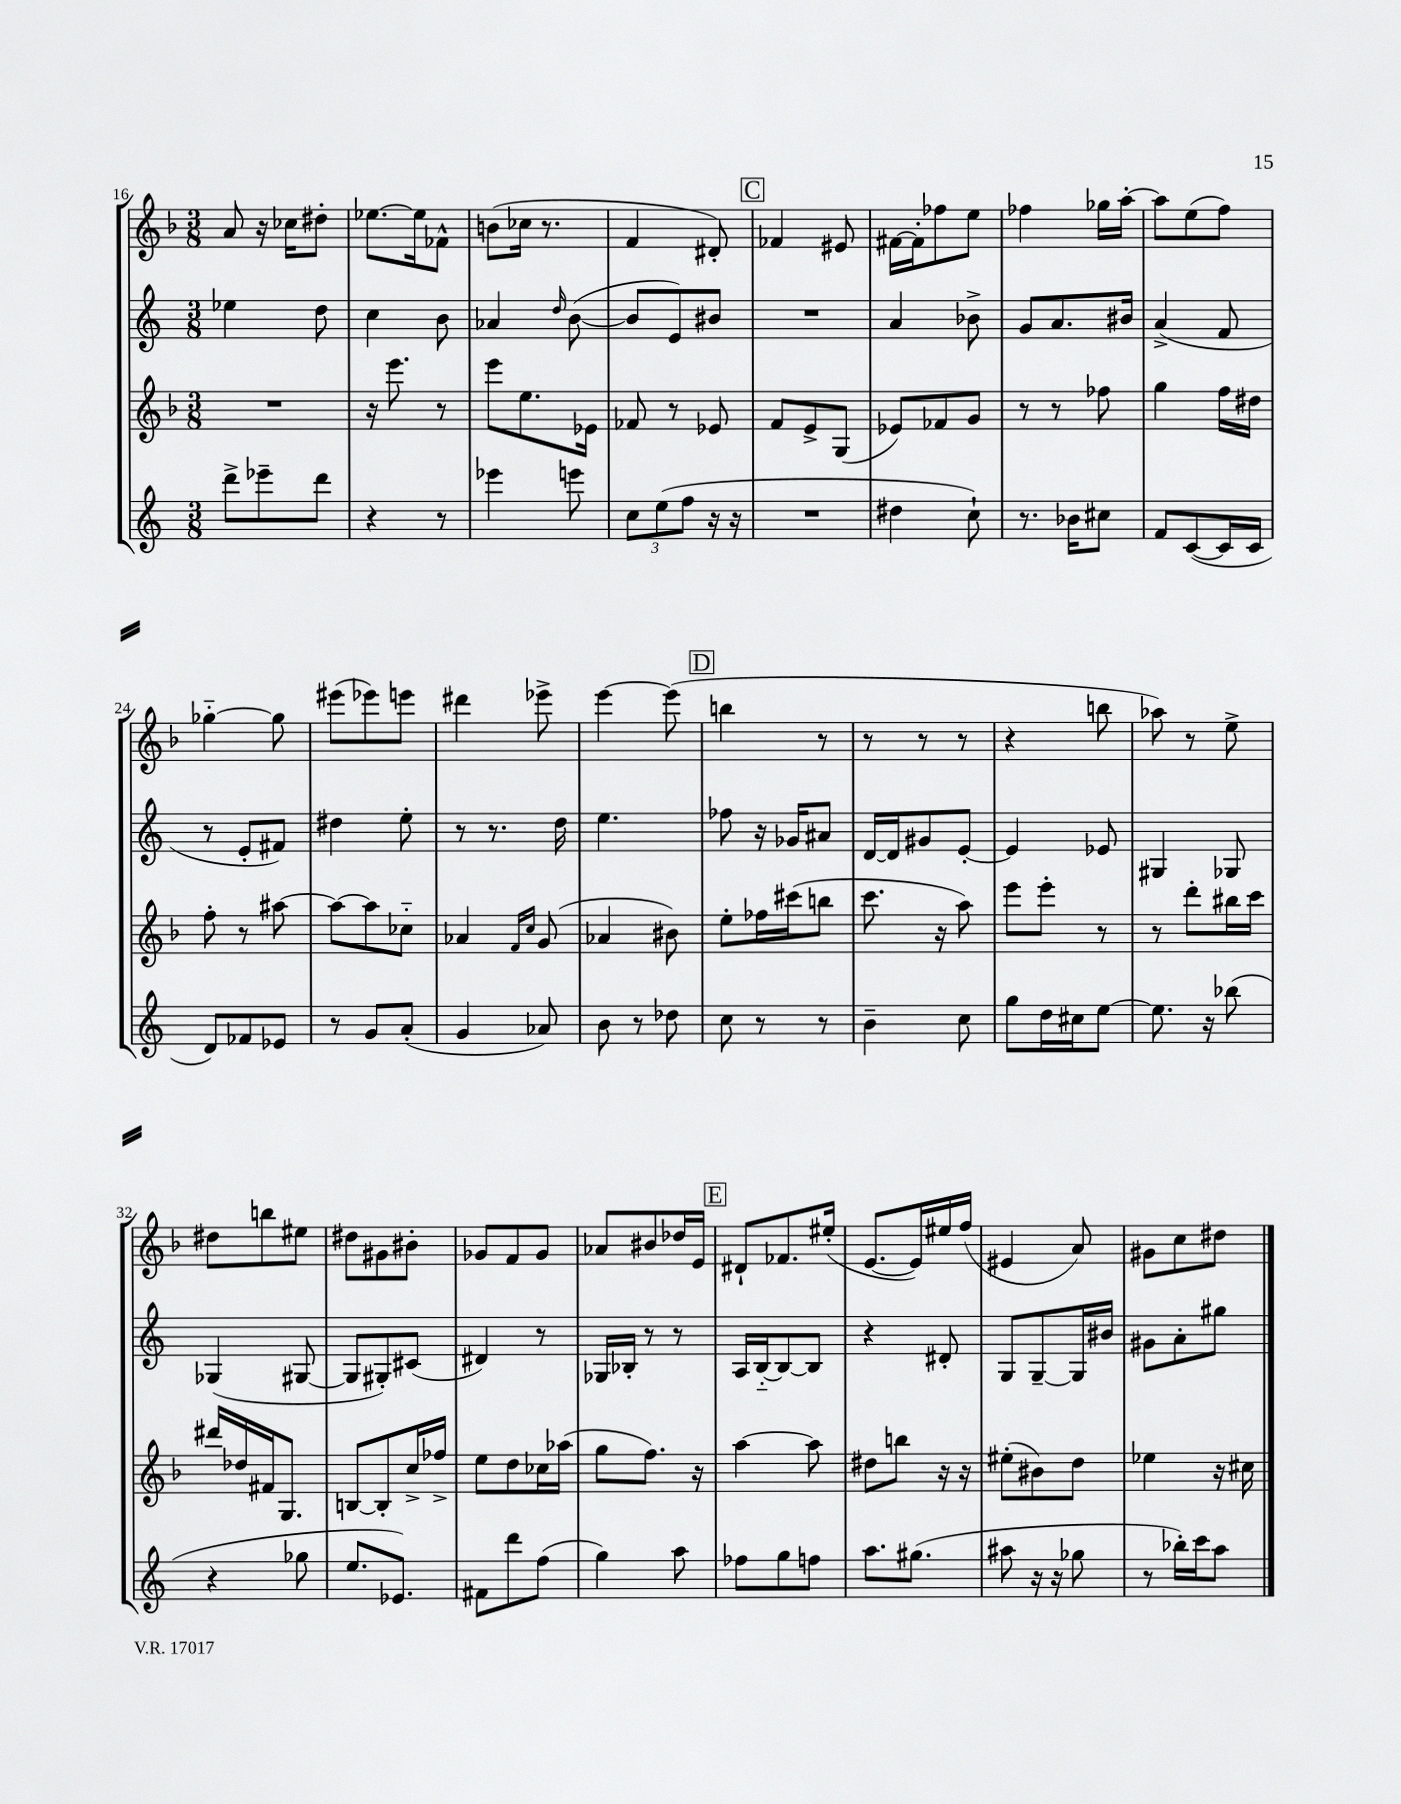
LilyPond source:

<<
\new StaffGroup <<
\new Staff = "s0" {
    \clef treble \key f \major \numericTimeSignature \time 3/8
    a'8 r16 ces''16 dis''8-. |
    ees''8.~ ees''16 fes'8-^ |
    b'8( ces''16 r8. |
    f'4 dis'8-.) |
    \mark \markup { \box "C" } fes'4 eis'8 |
    fis'16~ fis'16-. fes''8 e''8 |
    fes''4 ges''16 a''16~-. |
    a''8 e''8( f''8) |
    ges''4~-_ ges''8 |
    eis'''8( ees'''8) e'''8 |
    dis'''4 ees'''8-> |
    e'''4~ e'''8( |
    \mark \markup { \box "D" } b''4 r8 |
    r8 r8 r8 |
    r4 b''8 |
    aes''8) r8 e''8-> |
    dis''8 b''8 eis''8 |
    dis''8 gis'8 bis'8-. |
    ges'8 f'8 ges'8 |
    aes'8 bis'8 des''16 e'16 |
    \mark \markup { \box "E" } dis'8-! fes'8. eis''16-.( |
    e'8.~ e'16) eis''16 f''16( |
    eis'4 a'8) |
    gis'8 c''8 dis''8 \bar "|." |
}
\new Staff = "s1" {
    \clef treble \key c \major \numericTimeSignature \time 3/8
    ees''4 d''8 |
    c''4 b'8 |
    aes'4 \grace { d''16 } b'8~( |
    b'8 e'8) bis'8 |
    \mark \markup { \box "C" } R4. |
    a'4 bes'8-> |
    g'8 a'8. bis'16 |
    a'4->( f'8 |
    r8 e'8-. fis'8) |
    dis''4 e''8-. |
    r8 r8. d''16 |
    e''4. |
    \mark \markup { \box "D" } fes''8 r16 ges'16 ais'8 |
    d'16~ d'16 gis'8 e'8~-. |
    e'4 ees'8 |
    gis4 ges8 |
    ges4( gis8~ |
    gis8 gis8-.) cis'8( |
    dis'4) r8 |
    ges16 bes16-. r8 r8 |
    \mark \markup { \box "E" } a16 b16~-_ b8~ b8 |
    r4 dis'8-. |
    g8 g8~-- g16 bis'16 |
    gis'8 a'8-. gis''8 \bar "|." |
}
\new Staff = "s2" {
    \clef treble \key f \major \numericTimeSignature \time 3/8
    R4. |
    r16 e'''8. r8 |
    e'''8 e''8. ees'16 |
    fes'8 r8 ees'8 |
    \mark \markup { \box "C" } f'8 e'8-> g8( |
    ees'8) fes'8 g'8 |
    r8 r8 fes''8 |
    g''4 f''16 dis''16 |
    f''8-. r8 ais''8~ |
    ais''8~ ais''8 ces''8-_ |
    aes'4 \grace { f'16 c''16 } g'8( |
    aes'4 bis'8) |
    \mark \markup { \box "D" } e''8-. fes''16 cis'''16( b''8 |
    c'''8. r16 a''8) |
    e'''8 e'''8-. r8 |
    r8 d'''8-. bis''16 c'''16 |
    dis'''16 des''16 fis'16 g8. |
    b8~ b8-. c''16-> fes''16-> |
    e''8 d''8 ces''16 aes''16( |
    g''8 f''8.) r16 |
    \mark \markup { \box "E" } a''4~ a''8 |
    dis''8 b''8 r16 r16 |
    eis''8-.( bis'8) d''8 |
    ees''4 r16 cis''16 \bar "|." |
}
\new Staff = "s3" {
    \clef treble \key c \major \numericTimeSignature \time 3/8
    d'''8-> ees'''8-- d'''8 |
    r4 r8 |
    ees'''4 e'''8 |
    \tuplet 3/2 { c''8 e''8( f''8 } r16 r16 |
    \mark \markup { \box "C" } R4. |
    dis''4 c''8-!) |
    r8. bes'16 cis''8 |
    f'8 c'8~( c'16 c'16 |
    d'8) fes'8 ees'8 |
    r8 g'8 a'8-.( |
    g'4 aes'8) |
    b'8 r8 des''8 |
    \mark \markup { \box "D" } c''8 r8 r8 |
    b'4-- c''8 |
    g''8 d''16 cis''16 e''8~ |
    e''8. r16 bes''8( |
    r4 ges''8 |
    e''8. ees'8.) |
    fis'8 d'''8 f''8( |
    g''4) a''8 |
    \mark \markup { \box "E" } fes''8 g''8 f''8 |
    a''8. gis''8.( |
    ais''8 r16 r16 ges''8 |
    r8 bes''16-.) c'''16 a''8 \bar "|." |
}
>>
>>
\layout { \context { \Score currentBarNumber = #16 } }
